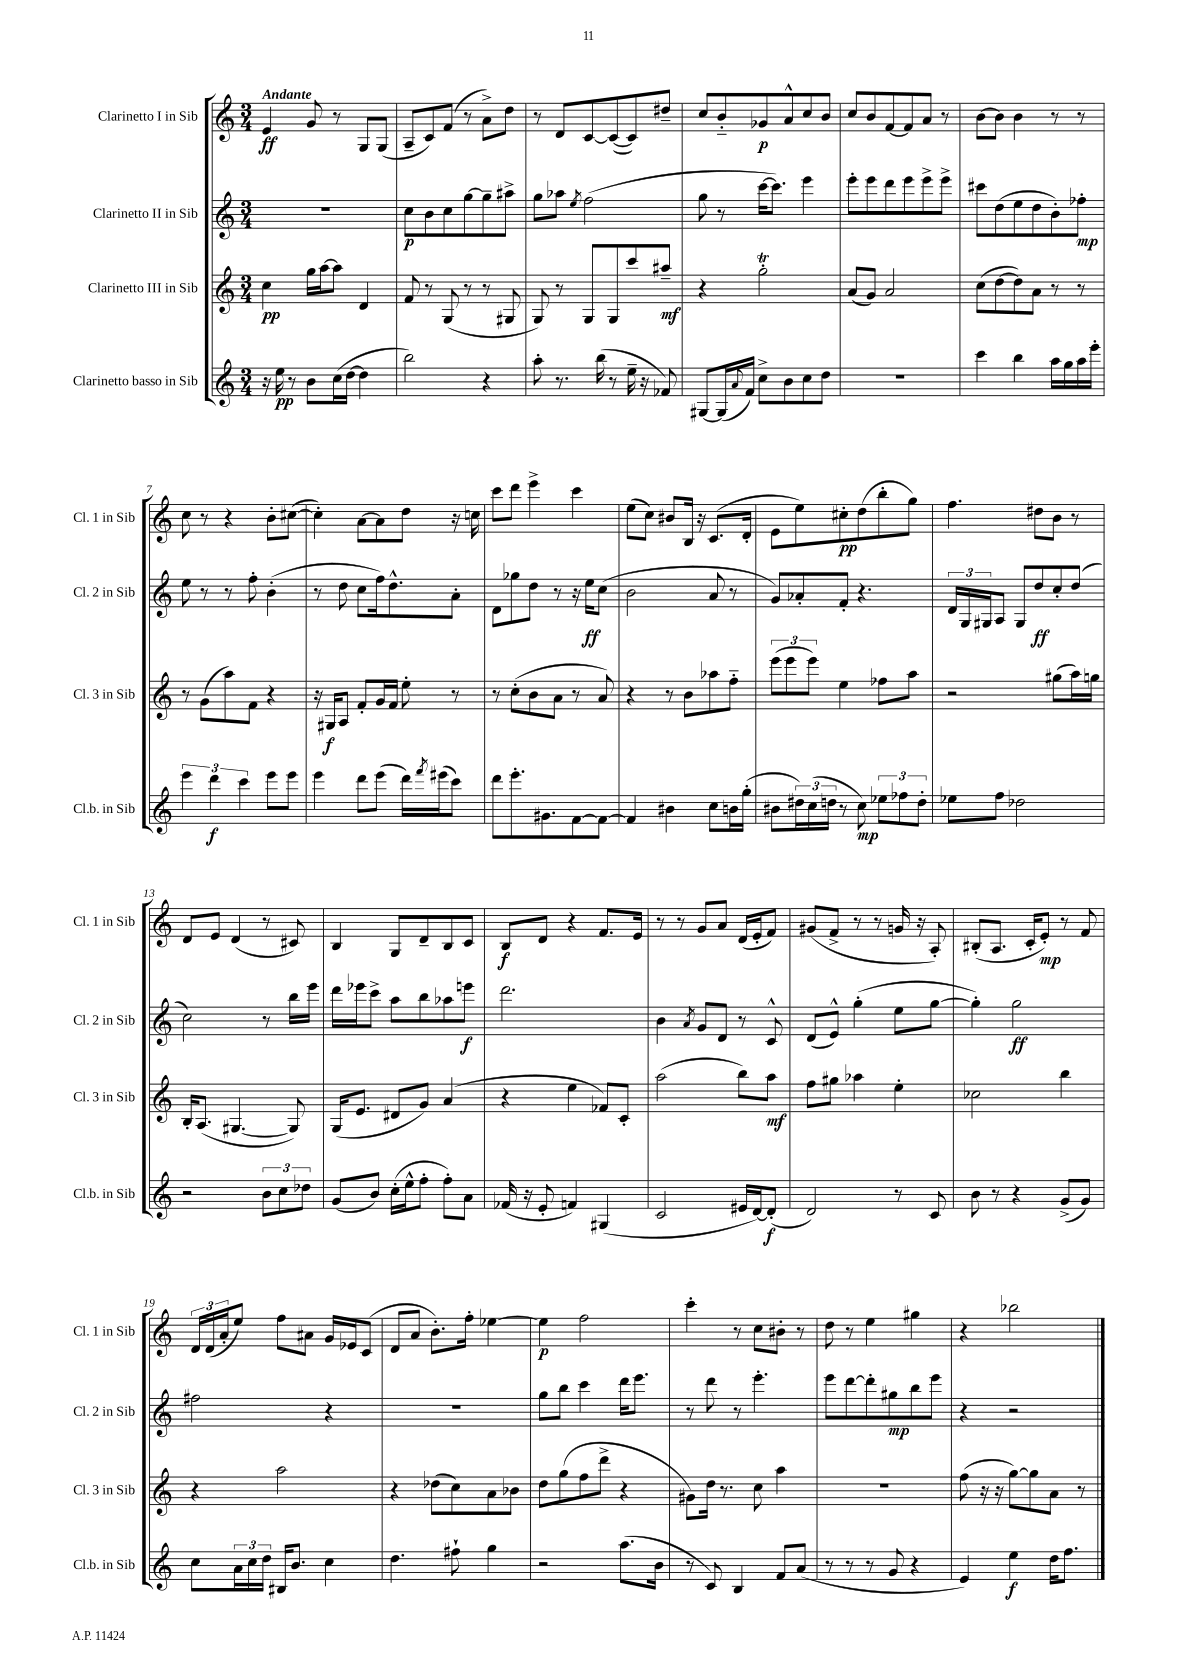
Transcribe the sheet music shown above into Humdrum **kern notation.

**kern	**kern	**kern	**kern
*staff4	*staff3	*staff2	*staff1
*clefG2	*clefG2	*clefG2	*clefG2
*k[]	*k[]	*k[]	*k[]
*M3/4	*M3/4	*M3/4	*M3/4
16r	4cc	2.r	4e
16ee	.	.	.
8r	.	.	.
8b	16gg	.	8g
.	[16aa	.	.
(16cc	8aa]	.	8r
[16dd	.	.	.
4dd]	4d	.	8G
.	.	.	(8G
=	=	=	=
2bb)	8f	8cc	8A~
.	8r	8b	8c)
.	(8G	8cc	(8f
.	8r	[8gg	8r
4r	8r	8gg~]	8a^)
.	8G#	8aa#^	8dd
=	=	=	=
8aa'	8G)	8gg	8r
8.r	8r	8aa-	8d
.	.	8qee	.
.	8G	(2ff	[8c
(16bb	.	.	.
8r	8G	.	(8c_
16ee~	8ccc	.	8c])
16r	.	.	.
8f-)	8aa#~	.	8dd#~
=	=	=	=
[8G#	4r	8gg	8cc
(16G#]	.	8r	8b'~
8qqa	.	.	.
16f)	.	.	.
8cc^	2gg'	[16ccc	8g-
.	.	8.ccc])	.
8b	.	.	8a^^
8cc	.	4eee	8cc
8dd	.	.	8b
=	=	=	=
2.r	(8a	8eee'	8cc
.	8g)	8eee	8b
.	2a	8ddd	[8f
.	.	8eee	8f]
.	.	8eee^	8a
.	.	8eee^	8r
=	=	=	=
4ccc	(8cc	8ccc#	[8b
.	[8dd	(8dd	8b]
4bb	8dd])	8ee	4b
.	8a	8dd	.
16aa	8r	8b')	8r
16gg	.	.	.
16aa	8r	8ff-'	8r
16eee'	.	.	.
=	=	=	=
6eee	8r	8ee	8cc
.	(8g	8r	8r
6ddd	.	.	.
.	8aa)	8r	4r
6ccc	.	.	.
.	8f	8ff'	.
8eee	4r	(4b'	8b'
8eee	.	.	([8cc#
=	=	=	=
4eee	16r	8r	4cc#'])
.	16G#	.	.
.	8A	8dd	.
8ddd	8f'	8cc	[8a
(8eee	16g	16ff)	8a]
.	16f	8.dd^^	.
16ddd)	8ee'	.	8dd
8qfff	.	.	.
(16eee#	.	.	.
8ccc)	8r	8a'	16r
.	.	.	16cc
=	=	=	=
8ddd	8r	8d	8ccc
8.eee'	(8cc'	8gg-	8ddd
.	8b	8dd	4eee^
8.g#	.	.	.
.	8a	8r	.
[8f	8r	16r	4ccc
.	.	16ee	.
8f_	8a)	(8cc	.
=	=	=	=
4f]	4r	2b	(8ee
.	.	.	8cc)
4b#	8r	.	8b#
.	8b	.	16B
.	.	.	16r
8cc	8aa-	8a	(8.c
16b	8ff'~	8r	.
(16gg'	.	.	16d'
=	=	=	=
8b#	(12eee	8g)	8e
.	12eee	.	.
24dd#)	.	8a-'	8ee)
(24cc	12eee)	.	.
24dd	.	.	.
8r	4ee	8f'	8cc#'
8cc)	.	4.r	(8dd
12ee-	8ff-	.	8bb'
12ff-	.	.	.
.	8aa	.	8gg)
12dd'	.	.	.
=	=	=	=
8ee-	2r	24d	4.ff
.	.	24G	.
.	.	24G#	.
8ff	.	8A	.
2dd-	.	8G#	.
.	.	8dd	8dd#
.	(8gg#	8cc'	8b
.	16aa)	(8dd	8r
.	16gg	.	.
=	=	=	=
2r	16B'	2cc)	8d
.	(8.A	.	.
.	.	.	8e
.	[4.G#	.	(4d
12b	.	8r	8r
12cc	.	.	.
.	8G#])	16bb	8c#)
12dd-	.	.	.
.	.	16eee	.
=	=	=	=
(8g	(16G	16ddd	4B
.	8.e	16eee-	.
8b)	.	8ccc^	.
(16cc'	8d#	8aa	8G
16ee^^	.	.	.
8ff'	8g)	8bb	8d~
8ff')	(4a	8aa-	8B
8a	.	8eee	8c
=	=	=	=
(16f-	4r	2.ddd	8B
16r	.	.	.
8e'	.	.	8d
4f)	4ee	.	4r
(4G#	8f-)	.	8.f
.	8c'	.	.
.	.	.	16e
=	=	=	=
2c	(2aa	4b	8r
.	.	.	8r
.	.	8qa	.
.	.	8g	8g
.	.	8d	8a
16e#	8bb)	8r	(16d
[16d)	.	.	16e'
(8d']	8aa	8c^^	8f)
=	=	=	=
2d)	8ff	(8d	(8g#
.	8gg#	8e^^)	8f^
.	4aa-	(4gg'	8r
.	.	.	8r
8r	4ee'	8ee	16g
.	.	.	16r
8c	.	[8gg	8A')
=	=	=	=
8b	2cc-	4gg'])	(8B#'
8r	.	.	8.A
4r	.	2gg	.
.	.	.	16c'
.	.	.	8e')
(8g^	4bb	.	8r
8g)	.	.	8f
=	=	=	=
8cc	4r	2ff#	24d
.	.	.	(24d
.	.	.	24a'
24a	.	.	8ee)
24cc	.	.	.
24dd	.	.	.
16B#	2aa	.	8ff
8.b	.	.	.
.	.	.	8a#
4cc	.	4r	16g
.	.	.	16e-
.	.	.	(8c
=	=	=	=
4.dd	4r	2.r	8d
.	.	.	8a
.	(8dd-	.	8.b')
8ff#`	8cc)	.	.
.	.	.	16ff'
4gg	8a	.	[4ee-
.	8b-	.	.
=	=	=	=
2r	8dd	8gg	4ee-]
.	(8gg	8bb	.
.	8ff	4ccc	2ff
.	8ddd^	.	.
(8.aa	4r	16ddd	.
.	.	8.eee	.
16b	.	.	.
=	=	=	=
8r	8g#)	8r	4ccc'
8c)	16dd	8ddd	.
.	8.r	.	.
4B	.	8r	8r
.	8cc	4.eee'	8cc
8f	4aa	.	8b#'
(8a	.	.	8r
=	=	=	=
8r	2.r	8eee	8dd
8r	.	[8ddd	8r
8r	.	8ddd']	4ee
8g	.	8gg#	.
4r	.	8bb	4gg#
.	.	8eee	.
=	=	=	=
4e)	(8ff	4r	4r
.	16r	.	.
.	16r	.	.
4ee	[8gg)	2r	2bb-
.	8gg]	.	.
16dd	8a	.	.
8.ff	.	.	.
.	8r	.	.
==	==	==	==
*-	*-	*-	*-
